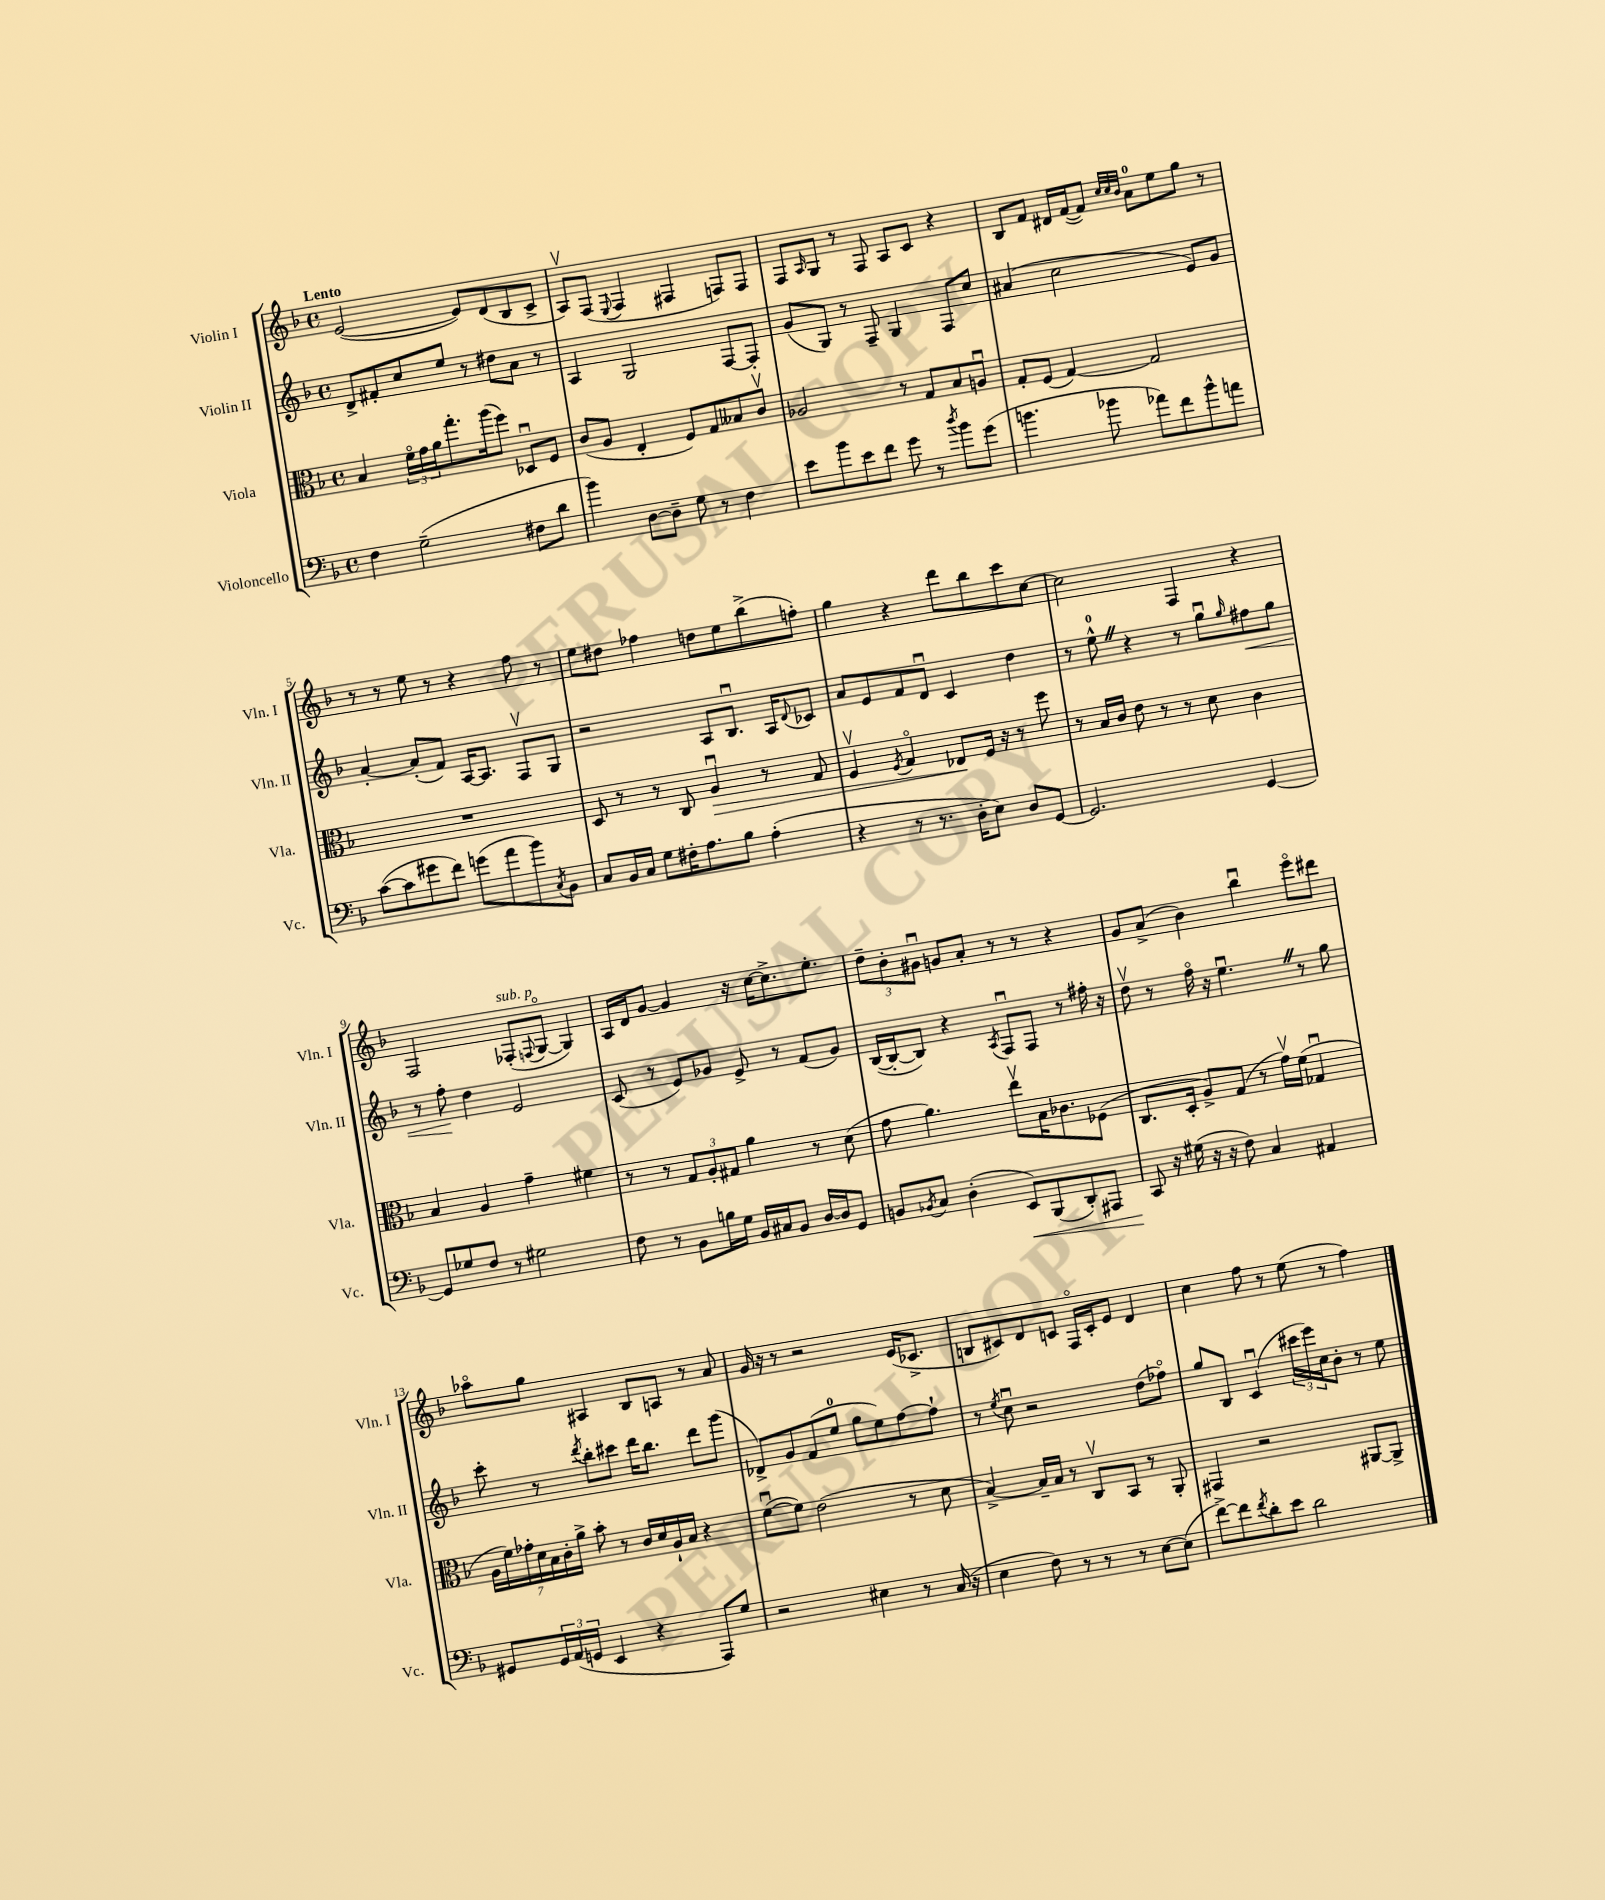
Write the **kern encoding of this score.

**kern	**kern	**kern	**kern
*staff4	*staff3	*staff2	*staff1
*clefF4	*clefC3	*clefG2	*clefG2
*k[b-]	*k[b-]	*k[b-]	*k[b-]
*M4/4	*M4/4	*M4/4	*M4/4
*met(c)	*met(c)	*met(c)	*met(c)
4F	4B-	8d^	([2e
.	.	8f#'	.
(2G~	24fo	8cc	.
.	24g	.	.
.	24a	.	.
.	8.gg'	8ee	.
.	.	8r	8e])
.	(16aa	.	.
.	8ff)	8dd#	(8d
8F#	8D-u	8a	8B-
8d	8F	8r	8c^
=	=	=	=
4b-)	(8c	4A	8Av)
.	8A	.	(8F
.	.	.	8qqE
[8D	4E'	2G	4F
8D~]	.	.	.
8G	8F)	.	4F#
8r	8G	.	.
4F	8B--	[8F	8F)
.	8cv	8F']	8F
=	=	=	=
8e	2A-	(8g	8F
.	.	.	16qqA
8b-	.	8G)	8G
8e	.	8r	8r
8f	.	8F~	8F
8g	8r	4G	8A
8r	8G	.	8c
8qdd	.	.	.
8b-	8B-	8F	4r
(8g	8Au	8cc	.
=	=	=	=
4.b	8G'	(4a#	8B-
.	(8F	.	8f
.	[4G)	2cc	16d#
.	.	.	([16f
8b-	.	.	8f])
.	.	.	32qqcc
.	.	.	32qqcc
.	.	.	32qqb-
8a-)	2G]	.	8a
8f	.	.	8ee
8b-^^	.	8e)	8gg
8a	.	8g	8r
=	=	=	=
([8c	1r	[4a'	8r
8c]	.	.	8r
8g#	.	(8a']	8ee
8f)	.	8f)	8r
(8g	.	[16A	4r
.	.	8.A]	.
8a	.	.	.
8b-)	.	8Fv	8ff
8qC	.	.	.
8BB-	.	8G	8r
=	=	=	=
8C	8D	2r	8ee
16BB-	8r	.	8dd#
16C	.	.	.
8G	8r	.	4ff-
16F#'	8C	.	.
8.A	.	.	.
.	4Au	8A	8dd
8B-	.	8.B-u	8ee
(4A'	8r	.	(8bb-^
.	.	16A	.
.	.	8qqd	.
.	8G	8c-	8ff')
=	=	=	=
4r	4Fv	8a	4gg
.	.	8e	.
.	8qF	.	.
8r	4Go	8f	4r
8.r	.	8du	.
.	8E-	4c	8ddd
16D'	.	.	.
8E)	16F	.	8bb-
.	16r	.	.
8D	8r	4dd	8ccc
[8GG	8ff	.	[8cc
=	=	=	=
2.GG]	8r	8r	2cc]
.	16B-	8ee^^	.
.	16c	.	.
.	8e	4r	.
.	8r	.	.
.	8r	8r	4F
.	8d	8ggu	.
.	.	16qqgg	.
[4GG	4c	8ff#	4r
.	.	8gg	.
=	=	=	=
8GG]	4B-	8r	2F
8G-	.	8ff'	.
8F	4A	4dd	.
8r	.	.	.
2G#	4g~	2e	(8F-'
.	.	.	8qqF
.	.	.	[8Go
.	4f#	.	4G])
=	=	=	=
8F	8r	(8c	16A
.	.	.	16d
8r	8r	8r	[8g
8BB-	12G	8e)	4g]
.	12A'	.	.
16B	.	8g-	.
.	12G#	.	.
16G	.	.	.
16BB-	4a	8e^	16r
16C#	.	.	[16cc
8BB-	.	8r	8.cc^]
[16D	8r	(8f	.
16D]	.	.	8.ee'
8GG	(8d	8g-)	.
=	=	=	=
8BB	8g	([16B-	12dd~
.	.	16B-'_	.
.	.	.	12b-'
8qBB-	.	.	.
8C	4.a)	8B-])	.
.	.	.	12g#u
(4D'	.	4r	8g
.	.	.	8a'
.	.	8qA	.
8EE)	8eev	8Fu	8r
(8BBB-	16B-	8F	8r
.	8.c-	.	.
8DD')	.	8r	4r
8AAA#	(8F-	16ff#'	.
.	.	16r	.
=	=	=	=
8CC	8.C	8ddv	8g
16r	.	8r	(8a^
(16G#	16D'	.	.
16r	8A^)	16ffo	4b-)
16r	.	16r	.
8F)	(8G	4.eeu	.
4C	8r	.	4bb-u
.	16gv)	.	.
.	(16f	.	.
4AA#	4G-u	8r	8eeeo
.	.	8gg	8ddd#
=	=	=	=
8GG#	28A	8ccc'	8aa-o
.	28f)	.	.
.	28g-'	.	.
.	28d	.	.
24GG#	.	8r	8gg
.	28B-	.	.
(24AA	.	.	.
.	28c'	.	.
24GG	.	.	.
.	28a^	.	.
.	.	8qddd	.
4EE	8b-'	8bb-'	4A#
.	8r	8ccc#	.
4r	16c	16ddd	8B-
.	16d	8.bb-	.
.	16A`	.	8A
.	16B-	.	.
8AAA)	4r	8ddd	8r
8G	.	(8ggg	8a
=	=	=	=
2r	([8fu	8d-^)	16g
.	.	.	16r
.	8f])	8g	8r
.	(2e	(8f	2r
.	.	8ee	.
4E#	.	8gg	.
.	.	8ee)	.
8r	8r	[8ff	(16e
.	.	.	8.c-^
(16C	8d	8ff`]	.
16r	.	.	.
=	=	=	=
4E	[4B-^)	8r	8B
.	.	8qee	.
.	.	8ccu	8c#)
8F)	16B-~]	2r	8d
.	16B-	.	.
8r	8r	.	8c
8r	8Cv	.	16Fo
.	.	.	16c'
8r	8BB-	.	8e
[8E	8r	(8dd	4d
(8E]	8AA'	8ff-o)	.
=	=	=	=
[8f^)	4GG#	8gg	4cc
8f]	.	8B-	.
8qf	.	.	.
8d'	2r	(4cu	8ff
8e	.	.	8r
2d	.	24ccc#	(8ee
.	.	24eee)	.
.	.	24cc	.
.	.	8b-'	8r
.	[8AA#	8r	4ff)
.	8AA#^]	8ee	.
==	==	==	==
*-	*-	*-	*-
